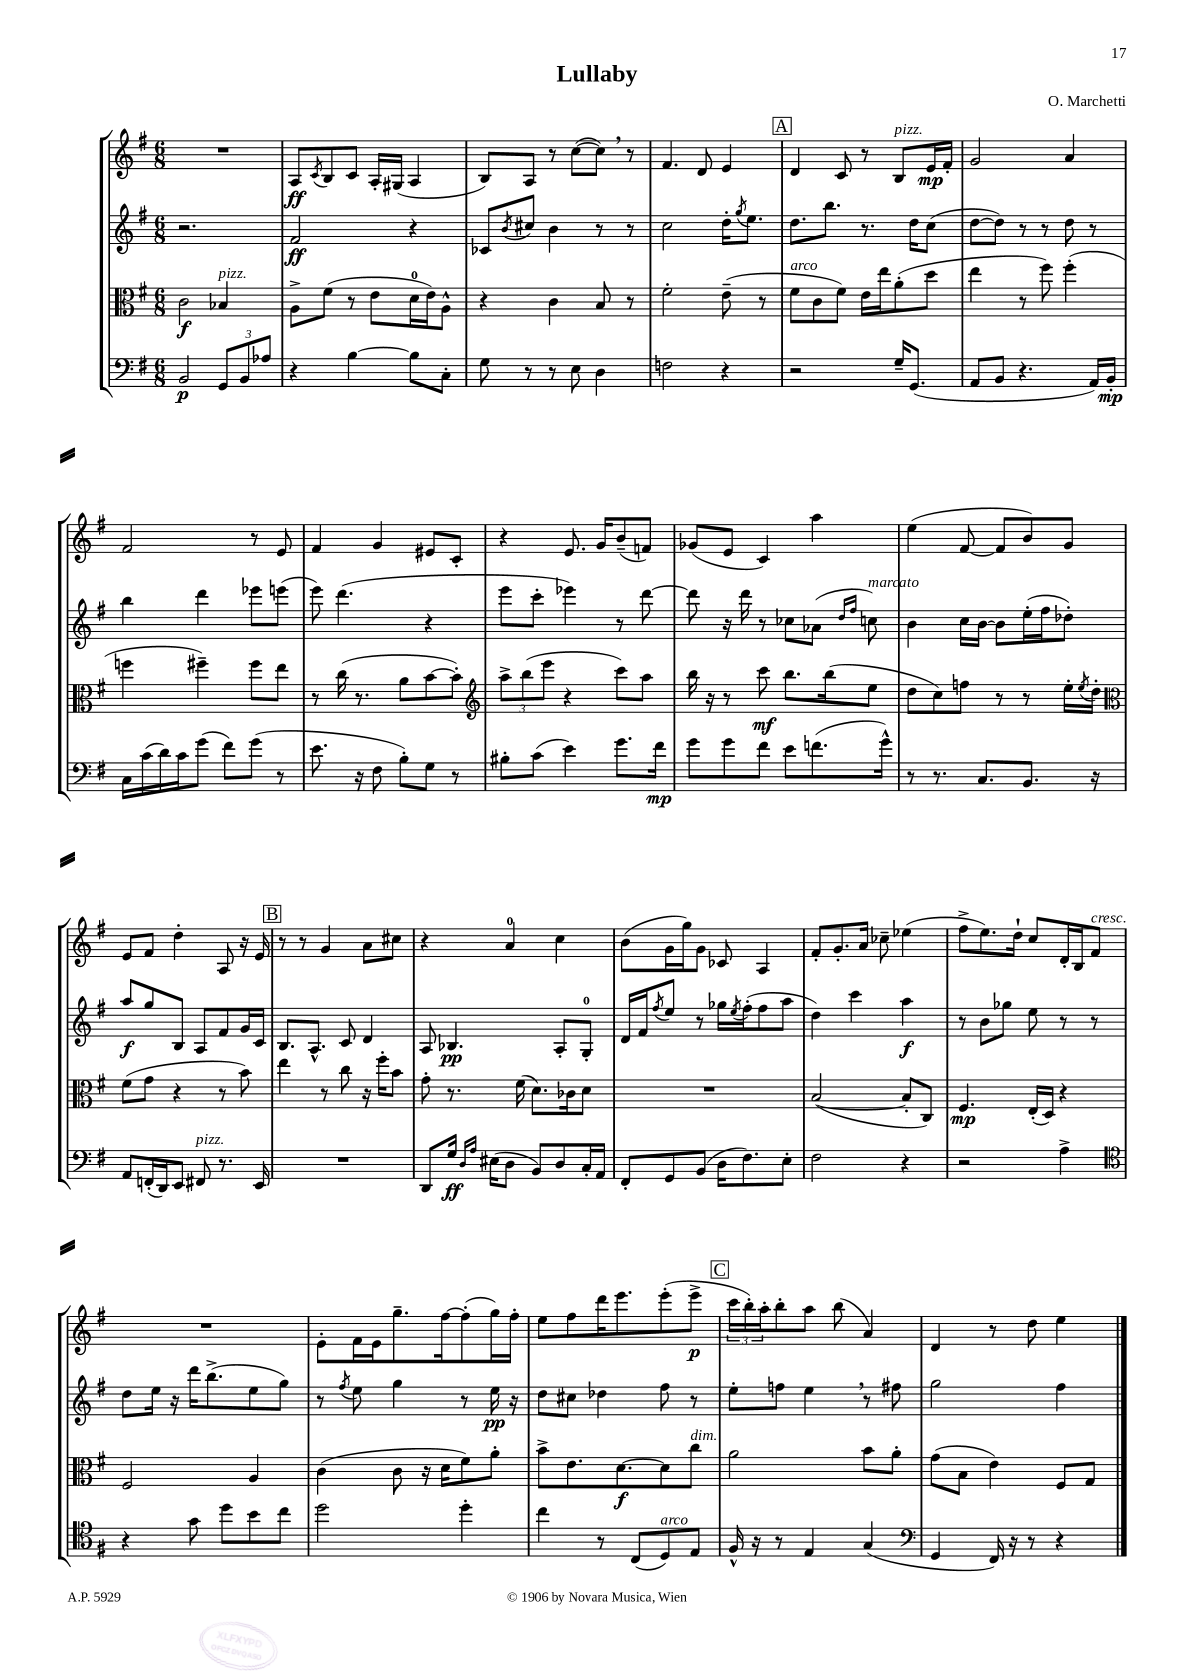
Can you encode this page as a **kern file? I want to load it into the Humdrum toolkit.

**kern	**dynam	**kern	**dynam	**kern	**dynam	**kern	**dynam
*part4	*part4	*part3	*part3	*part2	*part2	*part1	*part1
*staff4	*staff4	*staff3	*staff3	*staff2	*staff2	*staff1	*staff1
*clefF4	*	*clefC3	*	*clefG2	*	*clefG2	*
*k[f#]	*	*k[f#]	*	*k[f#]	*	*k[f#]	*
*M6/8	*	*M6/8	*	*M6/8	*	*M6/8	*
=1	=1	=1	=1	=1	=1	=1	=1
2BB/	p	2c\	f	2.r	.	2.r	.
!	!	!LO:TX:a:i:t=pizz.	!	!	!	!	!
12GG/L	.	4B-X/	.	.	.	.	.
12BB/	.	.	.	.	.	.	.
12A-X/J	.	.	.	.	.	.	.
=2	=2	=2	=2	=2	=2	=2	=2
4r	.	8A^\L	.	2f#/	ff	8A/L	ff
.	.	.	.	.	.	8qc/	.
.	.	(8f#\J	.	.	.	8B/	.
[4B\	.	8r	.	.	.	8c/J	.
.	.	8e\L	.	.	.	16A'/LL	.
.	.	.	.	.	.	(16G#X/JJ	.
8B\L]	.	16d\L	.	4r	.	4A/	.
.	.	16e\J)	.	.	.	.	.
8C'\J	.	8A^^\J	.	.	.	.	.
=3	=3	=3	=3	=3	=3	=3	=3
8G\	.	4r	.	8c-X/L	.	8B/L)	.
.	.	.	.	8qb/	.	.	.
8r	.	.	.	8cc#X/J	.	8A/J	.
8r	.	4c\	.	4b\	.	8r	.
8E\	.	.	.	.	.	([8cc\L	.
4D\	.	8B/	.	8r	.	8cc,\J])	.
.	.	8r	.	8r	.	8r	.
=4	=4	=4	=4	=4	=4	=4	=4
2Fn\	.	2f#'\	.	2cc\	.	4.f#/	.
.	.	.	.	.	.	8d/	.
4r	.	(8e~\	.	16dd'\KL	.	4e/	.
.	.	.	.	8qgg/	.	.	.
.	.	.	.	8.ee\J	.	.	.
.	.	8r	.	.	.	.	.
!!LO:REH:place=s1:t=A
=5	=5	=5	=5	=5	=5	=5	=5
!	!	!LO:TX:a:i:t=arco	!	!	!	!	!
2r	.	8f#\L	.	8.dd\L	.	4d/	.
.	.	8c\	.	.	.	.	.
.	.	.	.	8.bb\J	.	.	.
.	.	8f#\J)	.	.	.	8c/	.
.	.	16e\LL	.	8.r	.	8r	.
.	.	16ee\J	.	.	.	.	.
!	!	!	!	!	!	!LO:TX:a:i:t=pizz.	!
16G~/KL	.	(8a'\	.	.	.	8B/L	.
(8.GG/J	.	.	.	16dd\KL	.	.	.
.	.	8dd\J	.	(8cc\J	.	16e/L	mp
.	.	.	.	.	.	16f#'/JJ	.
=6	=6	=6	=6	=6	=6	=6	=6
8AA/L	.	4ee\	.	[8dd\L	.	2g/	.
8BB/J	.	.	.	8dd\J])	.	.	.
4.r	.	8r	.	8r	.	.	.
.	.	8ff#\)	.	8r	.	.	.
.	.	(4ff#'\	.	8dd\	.	4a/	.
16AA/LL)	.	.	.	8r	.	.	.
16BB'/JJ	mp	.	.	.	.	.	.
!!LO:LB:g=z
=7	=7	=7	=7	=7	=7	=7	=7
16C\LL	.	4ffn\	.	4bb\	.	2f#/	.
(16c\	.	.	.	.	.	.	.
16d\)	.	.	.	.	.	.	.
16c\J	.	.	.	.	.	.	.
(8g\J	.	4ff#X~\)	.	4ddd\	.	.	.
8f#\L)	.	.	.	.	.	.	.
(8g\J	.	8ff#\L	.	8eee-X\L	.	8r	.
8r	.	8ee\J	.	(8eeen\J	.	8e/	.
=8	=8	=8	=8	=8	=8	=8	=8
8.e\	.	8r	.	8eee\)	.	4f#/	.
.	.	(16cc\	.	(4.ddd\	.	.	.
16r	.	8.r	.	.	.	.	.
8F#\	.	.	.	.	.	4g/	.
8B'\L)	.	8a\L	.	.	.	.	.
8G\J	.	[8b\	.	4r	.	8e#X/L	.
8r	.	8b'\J])	.	.	.	8c'/J	.
=9	=9	=9	=9	=9	=9	=9	=9
*	*	*clefG2	*	*	*	*	*
8B#X'\L	.	12aa^\L	.	8eee\L	.	4r	.
.	.	(12bb\	.	.	.	.	.
(8c\J	.	.	.	8ccc'\J	.	.	.
.	.	12eee\J	.	.	.	.	.
4e\)	.	4r	.	4eee-X\)	.	8.e/	.
.	.	.	.	.	.	16g/KL	.
8.g\L	.	8ccc\L)	.	8r	.	(8b~/	.
.	.	8aa\J	.	[8ddd\	.	8fn/J)	.
16f#\Jk	mp	.	.	.	.	.	.
=10	=10	=10	=10	=10	=10	=10	=10
8g\L	.	16bb\	.	8ddd\]	.	(8g-X/L	.
.	.	16r	.	.	.	.	.
8g\	.	8r	.	16r	.	8e/J	.
.	.	.	.	16ddd\	.	.	.
8f#\J	.	8ccc\	mf	8r	.	4c/)	.
8e\L	.	8.bb\L	.	8cc-X\L	.	.	.
(8.fn\	.	.	.	(8a-X\J	.	4aa\	.
.	.	(16bb\k	.	.	.	.	.
.	.	.	.	16qqdd/LL	.	.	.
.	.	.	.	16qqff#/JJ	.	.	.
!	!	!	!	!LO:TX:a:i:t=marcato	!	!	!
.	.	8ee\J	.	8ccn\)	.	.	.
16g^^\Jk)	.	.	.	.	.	.	.
=11	=11	=11	=11	=11	=11	=11	=11
8r	.	8dd\L	.	4b\	.	(4ee\	.
8.r	.	8cc\)	.	.	.	.	.
.	.	8ffn\J	.	16cc\LL	.	[8f#/	.
8.C/L	.	.	.	[16b\JJ	.	.	.
.	.	8r	.	8b\L]	.	8f#/L]	.
8.BB/J	.	8r	.	(16ee'\L	.	8b/)	.
.	.	.	.	16ff#\J	.	.	.
.	.	16ee'\LL	.	8dd-X'\J)	.	8g/J	.
.	.	8qee/	.	.	.	.	.
16r	.	16dd'\JJ	.	.	.	.	.
!!LO:LB:g=z
=12	=12	=12	=12	=12	=12	=12	=12
*	*	*clefC3	*	*	*	*	*
8AA/L	.	(8f#\L	.	8aa/L	f	8e/L	.
(16FFn'/L	.	8g\J	.	8gg/	.	8f#/J	.
16DD/J)	.	.	.	.	.	.	.
8EE/J	.	4r	.	8B/J	.	4dd'\	.
!LO:TX:a:i:t=pizz.	!	!	!	!	!	!	!
8FF#X/	.	.	.	8A/L	.	.	.
8.r	.	8r	.	8f#/	.	8A/	.
.	.	8b\)	.	16g/L	.	16r	.
16EE/	.	.	.	16c/JJ	.	16e/	.
!!LO:REH:place=s1:t=B
=13	=13	=13	=13	=13	=13	=13	=13
2.r	.	4ee\	.	8.B/L	.	8r	.
.	.	.	.	.	.	8r	.
.	.	.	.	8.A^^/J	.	.	.
.	.	8r	.	.	.	4g/	.
.	.	8cc\	.	8c/	.	.	.
.	.	16r	.	4d/	.	8a\L	.
.	.	16ff#'\KL	.	.	.	.	.
.	.	8b\J	.	.	.	8cc#X\J	.
=14	=14	=14	=14	=14	=14	=14	=14
8DD/L	.	8g'\	.	8A/	.	4r	.
16G/Jk	ff	8.r	.	4.B-X/	pp	.	.
16qqD/LL	.	.	.	.	.	.	.
16qqA/JJ	.	.	.	.	.	.	.
(16E#X\KL	.	.	.	.	.	.	.
8D\J	.	.	.	.	.	4a/	.
.	.	(16f#\	.	.	.	.	.
8BB/L)	.	8.d\L)	.	.	.	.	.
8D/	.	.	.	8A'/L	.	4cc\	.
.	.	16c-X\k	.	.	.	.	.
16C'/L	.	8d\J	.	8G'/J	.	.	.
16AA/JJ	.	.	.	.	.	.	.
=15	=15	=15	=15	=15	=15	=15	=15
8FF#'/L	.	2.r	.	16d/LL	.	(8b\L	.
.	.	.	.	16f#/J	.	.	.
.	.	.	.	8qff#/	.	.	.
8GG/	.	.	.	8ee/J	.	16g\L	.
.	.	.	.	.	.	16gg\J)	.
(8BB/J	.	.	.	8r	.	8g\J	.
16D\KL	.	.	.	16gg-X\LL	.	8c-X/	.
.	.	.	.	8qee/	.	.	.
8.F#\)	.	.	.	(16ff#'\J	.	.	.
.	.	.	.	8ff#\	.	4A/	.
8E'\J	.	.	.	8aa\J	.	.	.
=16	=16	=16	=16	=16	=16	=16	=16
2F#\	.	([2B/	.	4dd\)	.	8f#'/L	.
.	.	.	.	.	.	8.g'/	.
.	.	.	.	4ccc\	.	.	.
.	.	.	.	.	.	16a/Jk	.
.	.	.	.	.	.	8cc-X~\	.
4r	.	8B'/L]	.	4aa\	f	(4ee-X\	.
.	.	8C/J)	.	.	.	.	.
=17	=17	=17	=17	=17	=17	=17	=17
2r	.	4.F#/	mp	8r	.	8ff#^\L	.
.	.	.	.	8b\L	.	8.ee\)	.
.	.	.	.	8gg-X\J	.	.	.
.	.	.	.	.	.	16dd`\Jk	.
.	.	(16E'/LL	.	8ee\	.	8cc/L	.
.	.	16D/JJ)	.	.	.	.	.
4A^\	.	4r	.	8r	.	16d'/L	.
.	.	.	.	.	.	16B/J	.
!	!	!	!	!	!	!LO:TX:a:i:t=cresc.	!
.	.	.	.	8r	.	8f#/J	.
!!LO:LB:g=z
=18	=18	=18	=18	=18	=18	=18	=18
*clefC4	*	*	*	*	*	*	*
4r	.	2F#/	.	8dd\L	.	2.r	.
.	.	.	.	16ee\Jk	.	.	.
.	.	.	.	16r	.	.	.
8g\	.	.	.	16ddd\KL	.	.	.
.	.	.	.	(8.bb^\	.	.	.
8dd\L	.	.	.	.	.	.	.
8b\	.	4A/	.	8ee\	.	.	.
8cc\J	.	.	.	8gg\J)	.	.	.
=19	=19	=19	=19	=19	=19	=19	=19
2dd\	.	(4c\	.	8r	.	8e'\L	.
.	.	.	.	8qff#/	.	.	.
.	.	.	.	8ee\	.	16f#\L	.
.	.	.	.	.	.	16e\J	.
.	.	8c\	.	4gg\	.	8.gg~\	.
.	.	16r	.	.	.	.	.
.	.	16d\KL	.	.	.	[16ff#\k	.
4dd'\	.	8f#\)	.	8r	.	(8ff#'\]	.
.	.	8a'\J	.	16ee\	pp	16gg\L)	.
.	.	.	.	16r	.	16ff#'\JJ	.
=20	=20	=20	=20	=20	=20	=20	=20
4cc\	.	8b^\L	.	8dd\L	.	8ee\L	.
.	.	8.e\	.	8cc#X\J	.	8ff#\	.
8r	.	.	.	4dd-X\	.	16ddd\K	.
.	.	[8.d\	f	.	.	8.eee\	.
(8C/L	.	.	.	.	.	.	.
!LO:TX:a:i:t=arco	!	!	!	!	!	!	!
8D/)	.	8d\]	.	8ff#\	.	(8eee'\	.
!	!	!LO:TX:a:i:t=dim.	!	!	!	!	!
8E/J	.	8cc\J	.	8r	.	8eee^\J	p
!!LO:REH:place=s1:t=C
=21	=21	=21	=21	=21	=21	=21	=21
16F#^^/	.	2a\	.	8ee'\L	.	24ccc\LL	.
.	.	.	.	.	.	24bb'\)	.
16r	.	.	.	.	.	.	.
.	.	.	.	.	.	24aa'\J	.
8r	.	.	.	8ffn\J	.	8bb'\	.
4E/	.	.	.	4ee,\	.	8aa\J	.
.	.	.	.	.	.	(8bb\	.
(4G/	.	8b\L	.	8r	.	4a/)	.
.	.	8a'\J	.	8ff#X\	.	.	.
=22	=22	=22	=22	=22	=22	=22	=22
*clefF4	*	*	*	*	*	*	*
4GG/	.	(8g\L	.	2gg\	.	4d/	.
.	.	8B\J	.	.	.	.	.
16FF#/)	.	4e\)	.	.	.	8r	.
16r	.	.	.	.	.	.	.
8r	.	.	.	.	.	8dd\	.
4r	.	8F#/L	.	4ff#\	.	4ee\	.
.	.	8G/J	.	.	.	.	.
==	==	==	==	==	==	==	==
*-	*-	*-	*-	*-	*-	*-	*-
